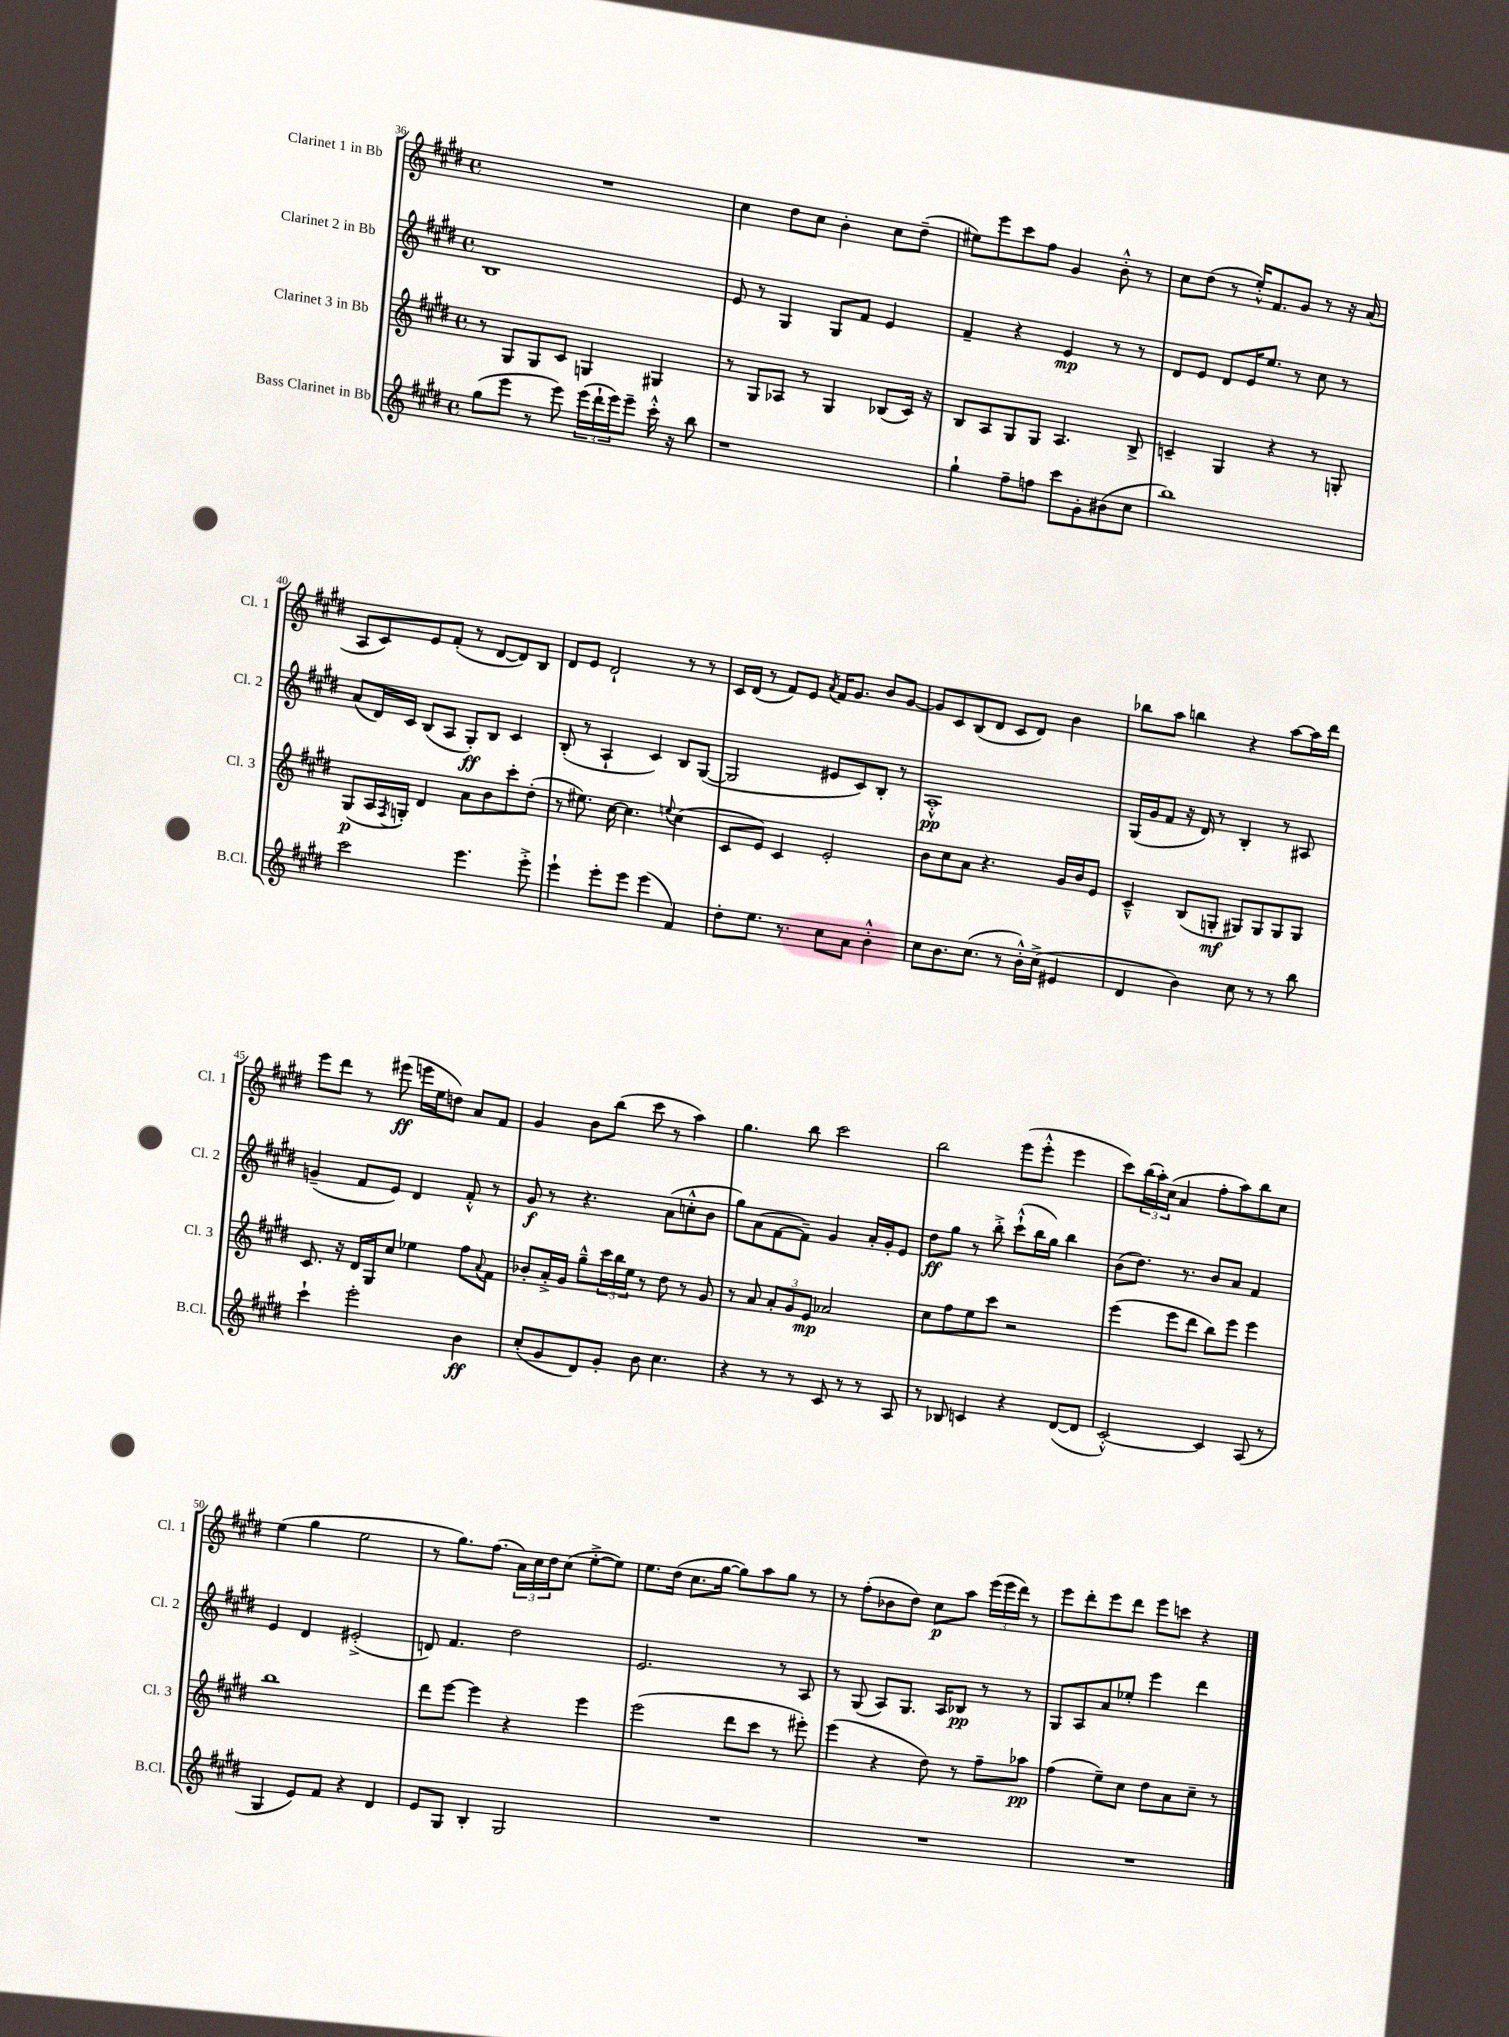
<<
\new StaffGroup <<
\new Staff = "s0" \with { instrumentName = "Clarinet 1 in Bb" shortInstrumentName = "Cl. 1" } {
    \clef treble \key e \major \defaultTimeSignature \time 4/4
    R1 |
    cis''4 dis''8 cis''8 b'4-. cis''8 dis''8--( |
    eis''8) e'''8 cis'''8 fis''8 gis'4 b'8-.-^ r8 |
    cis''8 dis''8( r8 e''16-.-^) fis'8. gis'8 r8 r16 a'16( |
    a8 cis'8) e'8 fis'8-.( r8 dis'8~ dis'8) b8 |
    dis'8 e'8 dis'2-! r8 r8 |
    cis'16 dis'16( r8 fis'8) e'8 \acciaccatura { a'8 } fis'16 gis'8. b'8 gis'8~ |
    gis'8 cis'8 b8( dis'8 cis'8 dis'8) b'4 |
    bes''8 a''8 b''4 r4 a''8~ a''16 dis'''16 |
    e'''8 dis'''8 r8 eis'''8\ff( e'''16 e''16 d''8) a'8 fis'8 |
    gis'4 b'8 b''8( cis'''8 r8 a''4) |
    gis''4. b''8 cis'''2 |
    b''2 e'''8( e'''8-.-^ e'''4 |
    cis'''8) \tuplet 3/2 { b''16( a''16-.) cis''16( } a'4 fis''8-. a''8) b''8 cis''8 |
    e''4( gis''4 e''2 |
    r8 gis''8.) fis''8.( \tuplet 3/2 { a'16) cis''16 dis''16 } cis''8( e''8~-.-> e''8) |
    e''8. dis''16( cis''8. gis''16~ gis''8) a''8 gis''8 r8 |
    r8 fis''8-.( bes'8 dis''8) cis''8\p a''8 \tuplet 3/2 { e'''16( e'''16 dis'''16) } r8 |
    e'''8 dis'''8-. e'''8 dis'''8 e'''8 c'''8 r4 \bar "|." |
}
\new Staff = "s1" \with { instrumentName = "Clarinet 2 in Bb" shortInstrumentName = "Cl. 2" } {
    \clef treble \key e \major \defaultTimeSignature \time 4/4
    b1 |
    e'8 r8 gis4 gis8 fis'8 e'4 |
    fis'4-- r4 e'4\mp r8 r8 |
    dis'8 e'8 dis'8 e'16 e''8. r8 cis''8 r8 |
    a'8( dis'16) cis'16 b8( a8 gis8-.\ff) b8 cis'4 |
    b8-.( r8 a4-! cis'4) b8 gis8~( |
    gis2 eis'8 cis'8) b8-. r8 |
    a1-.-^\pp |
    gis16( gis'16 fis'8 r16 dis'16) r8 b4-. r8 ais8 |
    g'4--( fis'8 e'8) dis'4 fis'8-.-^ r8 |
    gis'8\f r8 r4. a'8( c''8-.-^ b'8 |
    gis''8) a'8( fis'8~ fis'8--) gis'4 a'16-. gis'16-. e'8 |
    dis''8\ff gis''8 r8 b''8-.-> cis'''8-!-^( b''16 gis''16) b''4 |
    b'8( dis''8.) r8. b'8 a'8 fis'4 |
    e'4 dis'4 eis'2-.->( |
    d'8) fis'4. dis''2 |
    e'2. r8 a8 |
    r8 gis8( a8) gis8. a16 bes8\pp r8 r8 |
    gis8 a8 a'8 ees''8-. e'''4 dis'''4 \bar "|." |
}
\new Staff = "s2" \with { instrumentName = "Clarinet 3 in Bb" shortInstrumentName = "Cl. 3" } {
    \clef treble \key e \major \defaultTimeSignature \time 4/4
    r8 gis8 gis8 cis'8 g4 gis4 |
    r8 gis8 aes8 r8 gis4 bes8( cis'16) r16 |
    b8 a8 gis8 gis8 a4. b8-> |
    c'4-- gis4 r4 r8 g8-. |
    gis8\p( a16 \acciaccatura { fis8 } g16-.) dis'4 a'8 b'8 cis'''8-. dis''8-.( |
    r8 eis''8.) cis''16~ cis''4. \appoggiatura { e''8 } cis''4( |
    cis'8 e'8) cis'4 e'2-. |
    b'8 cis''8 a'8 r4. gis'16 b'16 e'8 |
    cis'4---^ b8( g8-.\mf gis8) gis8 gis8 gis8 |
    cis'8. r16 dis'16 gis16 cis''8 ees''4 fis''8 \appoggiatura { a'8 } fis'8 |
    bes'8-. a'16-.-> gis'16 gis''8---^ \tuplet 3/2 { cis'''16 b''16 e''16 } r8 dis''8 r8 gis'8 |
    r8 a'8 \tuplet 3/2 { a'8-. gis'8 e'8\mp } aes'2 |
    cis''8 fis''8 e''8 cis'''8 r2 |
    e'''4( e'''8 dis'''8 b''8) e'''8 e'''4 |
    b''1 |
    dis'''8 e'''8~ e'''4 r4 e'''4 |
    e'''2( dis'''8 cis'''8 r8 eis'''8-.) |
    e'''4( r4 dis''8) r8 fis''8-- aes''8\pp |
    fis''4( e''8--) cis''8 dis''8 a'8 cis''8-- r8 \bar "|." |
}
\new Staff = "s3" \with { instrumentName = "Bass Clarinet in Bb" shortInstrumentName = "B.Cl." } {
    \clef treble \key e \major \defaultTimeSignature \time 4/4
    gis''8( e'''8 r8 e'''8) \tuplet 3/2 { e'''16( dis'''16-! e'''16) } e'''8-- cis'''16-.-^ r16 b''8 |
    r1 |
    gis''4-! fis''8-- f''8 cis'''8 gis'8-. bis'8( cis''8 |
    b''1) |
    cis'''2 e'''4. e'''8-.-> |
    e'''4-! e'''8-. e'''8 e'''4( fis'4) |
    dis''8-. e''8. r8. cis''8 a'8 b'4-.-^ |
    cis''8 b'8. cis''8.( r8 b'16-.-^) cis''16->( eis'4 |
    dis'4 b'4) cis''8 r8 r8 b''8 |
    cis'''4-! e'''2-. b'4\ff |
    cis''8-.( gis'8 dis'8) gis'8-. b'8 cis''4. |
    r4 r8 r8 cis'8 r8 r8 a8 |
    r8 bes8 c'4 r4 dis'8~( dis'8 |
    cis'2~-.-^) cis'4 a8( r8 |
    gis4 e'8) fis'8 r4 dis'4 |
    e'8 gis8 b4-. gis2 |
    R1 |
    R1 |
    R1 \bar "|." |
}
>>
>>
\layout { \context { \Score currentBarNumber = #36 } }
